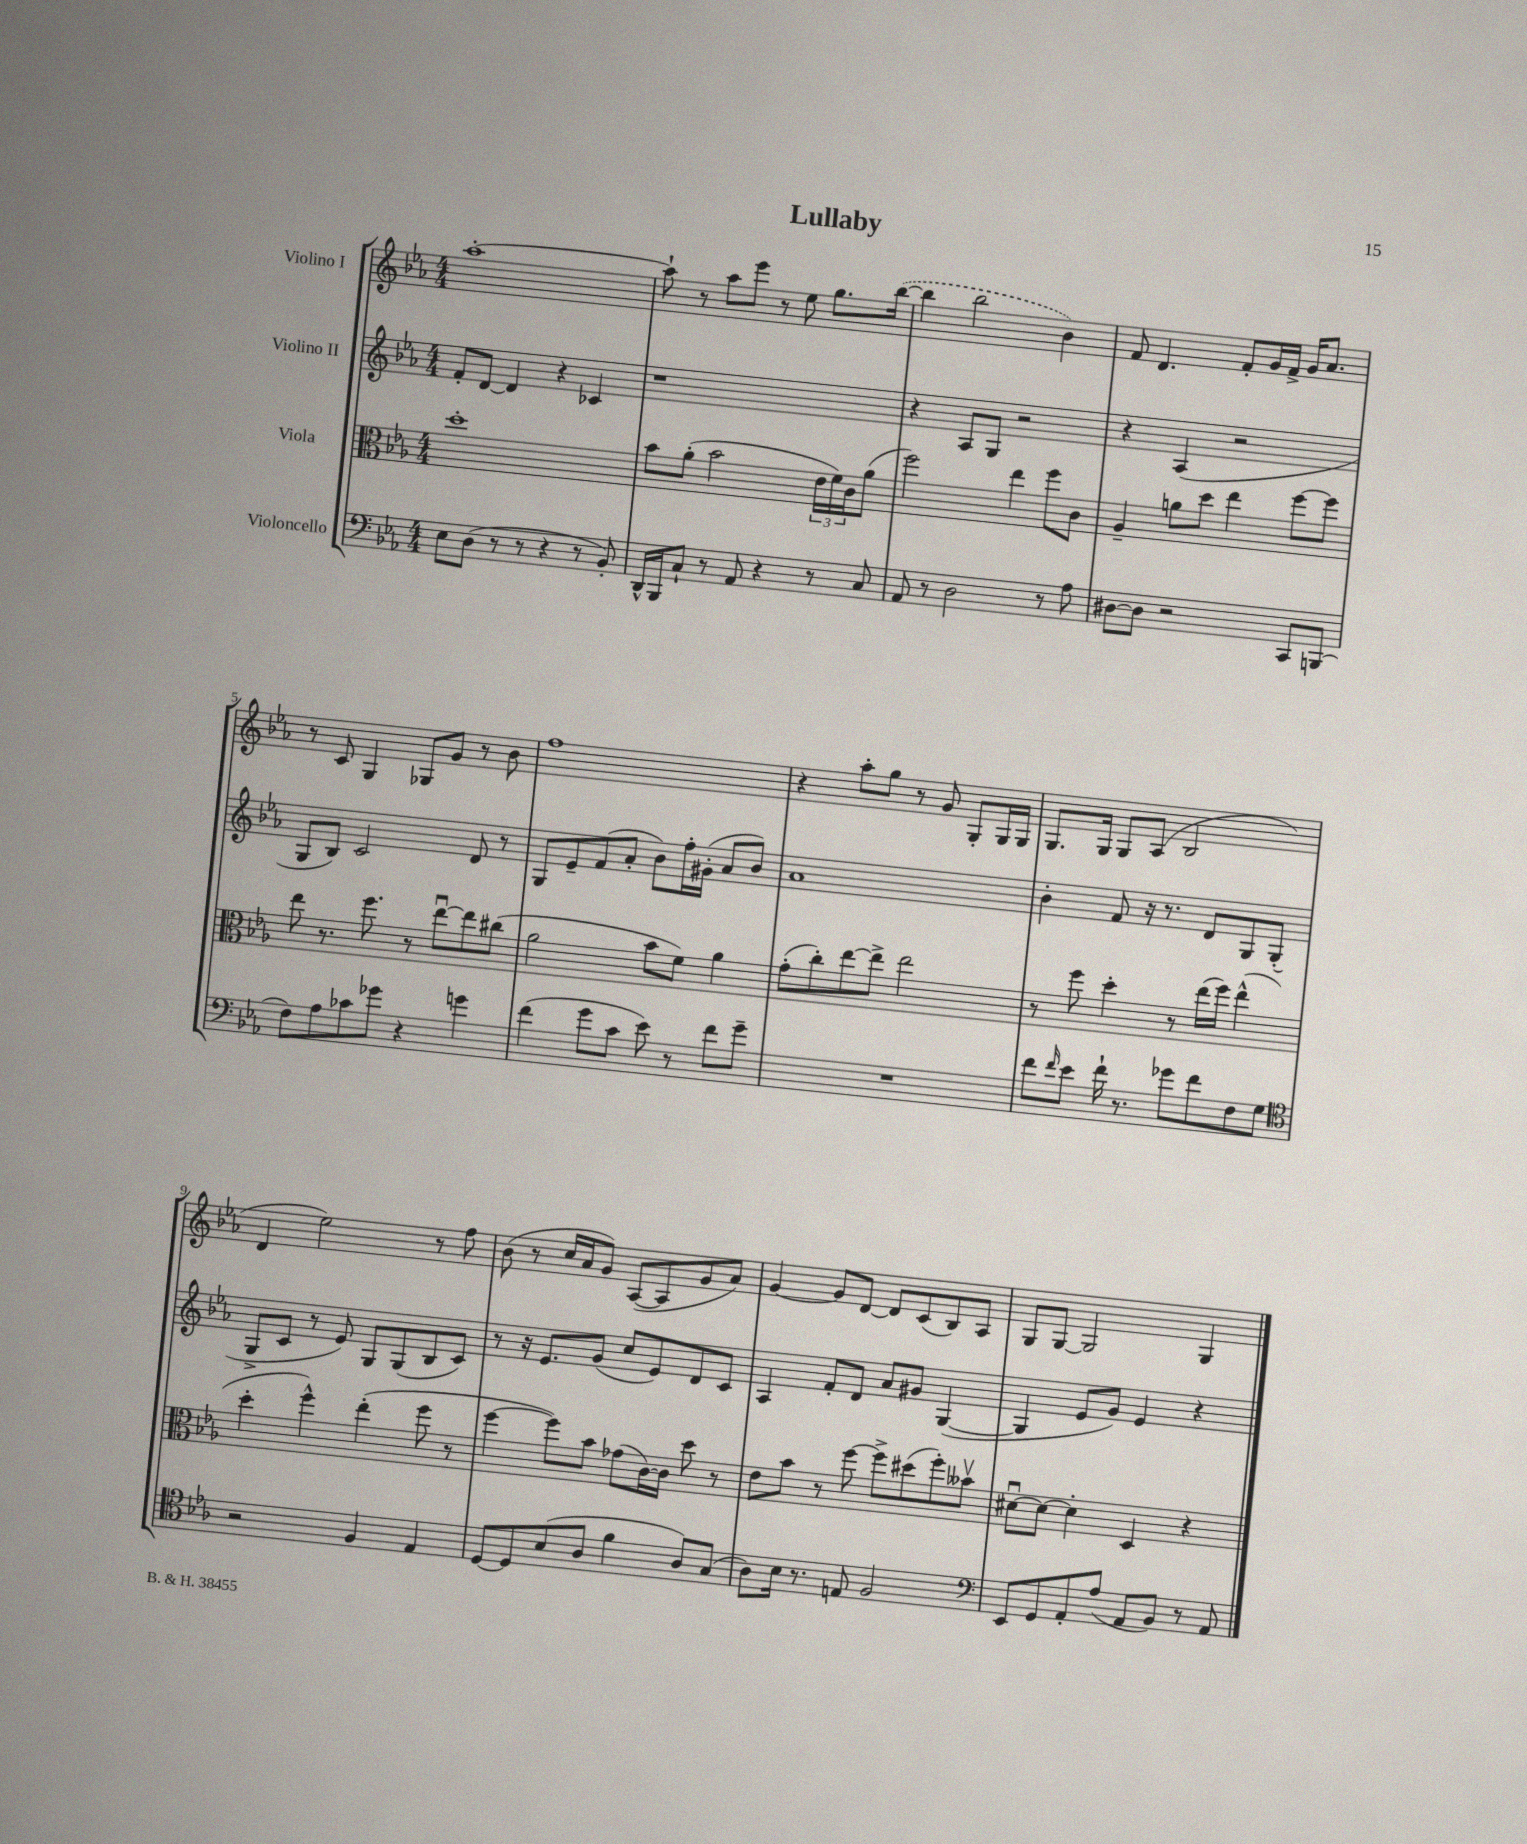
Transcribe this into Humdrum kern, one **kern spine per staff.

**kern	**kern	**kern	**kern
*staff4	*staff3	*staff2	*staff1
*clefF4	*clefC3	*clefG2	*clefG2
*k[b-e-a-]	*k[b-e-a-]	*k[b-e-a-]	*k[b-e-a-]
*M4/4	*M4/4	*M4/4	*M4/4
8E-\L	1dd'	8f'/L	[1aa-'
(8D\J	.	[8d/J	.
8r	.	4d/]	.
8r	.	.	.
4r	.	4r	.
8r	.	4c-/	.
8BB-'/)	.	.	.
=	=	=	=
16DD^^/LL	8b-\L	1r	8aa-`\]
16BBB-/J	.	.	.
8C`/J	(8a-'\J	.	8r
8r	2b-\	.	8aa-\L
8AA-/	.	.	8eee-\J
4r	.	.	8r
.	.	.	8ee-\
8r	24e-\LL	.	8.gg\L
.	24f\)	.	.
.	24c\J	.	.
8C/	(8a-\J	.	.
.	.	.	([16bb-\Jk
=	=	=	=
8AA-/	2ff\)	4r	4bb-\]
8r	.	.	.
2D\	.	8A-/L	2bb-\
.	.	8G/J	.
.	4ee-\	2r	.
8r	8ff\L	.	4b-\)
8A-\	8c\J	.	.
=	=	=	=
[8D#\L	4A-~/	4r	8f/
8D#\]J	.	.	4.d/
2r	8a\L	(4A-/	.
.	8dd\J	.	.
.	4ee-\	2r	8f'/L
.	.	.	16g/L
.	.	.	16f^/JJ
8CC/L	[8ff\L	.	16g/LK
.	.	.	8.a-/J
(8BBB/J	8ff\]J	.	.
=	=	=	=
8F\L)	8ee-\	8G/L	8r
8A-\	8.r	8B-/J)	8c/
8c-\	.	2c/	4G/
.	8.ff\	.	.
8g-\J	.	.	.
4r	8r	.	8G-/L
.	[8ee-u\L	.	8g/J
4g\	8ee-\]	8d/	8r
.	(8cc#\J	8r	8b-\
=	=	=	=
(4f\	2a-\	8G/L	1ff
.	.	8e-~/	.
8g\L	.	(8f/	.
8c\J	.	8a-'/J	.
8e-\)	8b-\L	8b-\L)	.
8r	8f\J)	16ff'\L	.
.	.	(16g#'\JJ	.
8f\L	4a-\	8a-/L	.
8g~\J	.	8b-/J)	.
=	=	=	=
1r	(8g'\L	1a-	4r
.	8cc'\)	.	.
.	[8ee-\	.	8aa-'\L
.	8ee-^\]J	.	8gg\J
.	2ee-\	.	8r
.	.	.	8g/
.	.	.	8G'/L
.	.	.	16G/L
.	.	.	16G/JJ
=	=	=	=
8f\L	8r	4b-'\	8.G/L
16qqf/	.	.	.
8e-\J	8ff\	.	.
.	.	.	16G/Jk
16f`\	4dd'\	8f/	8G/L
8.r	.	.	.
.	.	16r	(8A-/J
.	.	8.r	.
8g-\L	8r	.	2B-/
8f\	(16ee-\LL	8d/L	.
.	16ff\JJ)	.	.
8F\	(4ee-^^\	8G/	.
8G\J	.	(8G'/J	.
=	=	=	=
*clefC4	*	*	*
2r	4dd'\	8G^/L	4d/
.	.	8c/J	.
.	4ff^^\)	8r	2ee-\)
.	.	8e-/)	.
4F/	(4ee-'\	8G/L	.
.	.	(8G/	.
4E-/	8ff\	8B-/	8r
.	8r	8c/J)	8ff\
=	=	=	=
[8D/L	[4ff\	8r	(8b-\
8D/]	.	16r	8r
.	.	8.e-/L	.
(8B-/	8ff\]L)	.	16cc/LL
.	.	.	16a-/J
8A-/J	8b-\J	(8g/J	8g/J)
4f\	(8g-\L	8cc/L	([8A-/L
.	[16c\L)	8e-/)	8A-/]
.	16c\]JJ	.	.
8A-/L)	8dd\	8d/	8g/
(8G/J	8r	8c/J	8a-/J)
=	=	=	=
8A-\L)	8e-\L	4A-/	[4g/
16B-\Jk	8b-\J	.	.
8.r	.	.	.
.	8r	8f'/L	8g/]L
8E/	[8ff\	8d/J	[8d/J
2F/	8ff^\]L	8a-/L	8d/]L
.	(8dd#\	8g#/J	(8c/
.	8ff'\)	([4G/	8B-/)
.	8b--v\J	.	8A-/J
=	=	=	=
*clefF4	*	*	*
8EE-/L	[8d#u\L	4G/]	8G/L
8GG/	8d#\_J	.	[8G/J
8AA-'/	4d#'\]	8e-/L	2G/]
(8A-/J	.	8g/J)	.
8AA-/L	4D/	4e-/	.
8BB-/J)	.	.	.
8r	4r	4r	4G/
8AA-/	.	.	.
==	==	==	==
*-	*-	*-	*-
